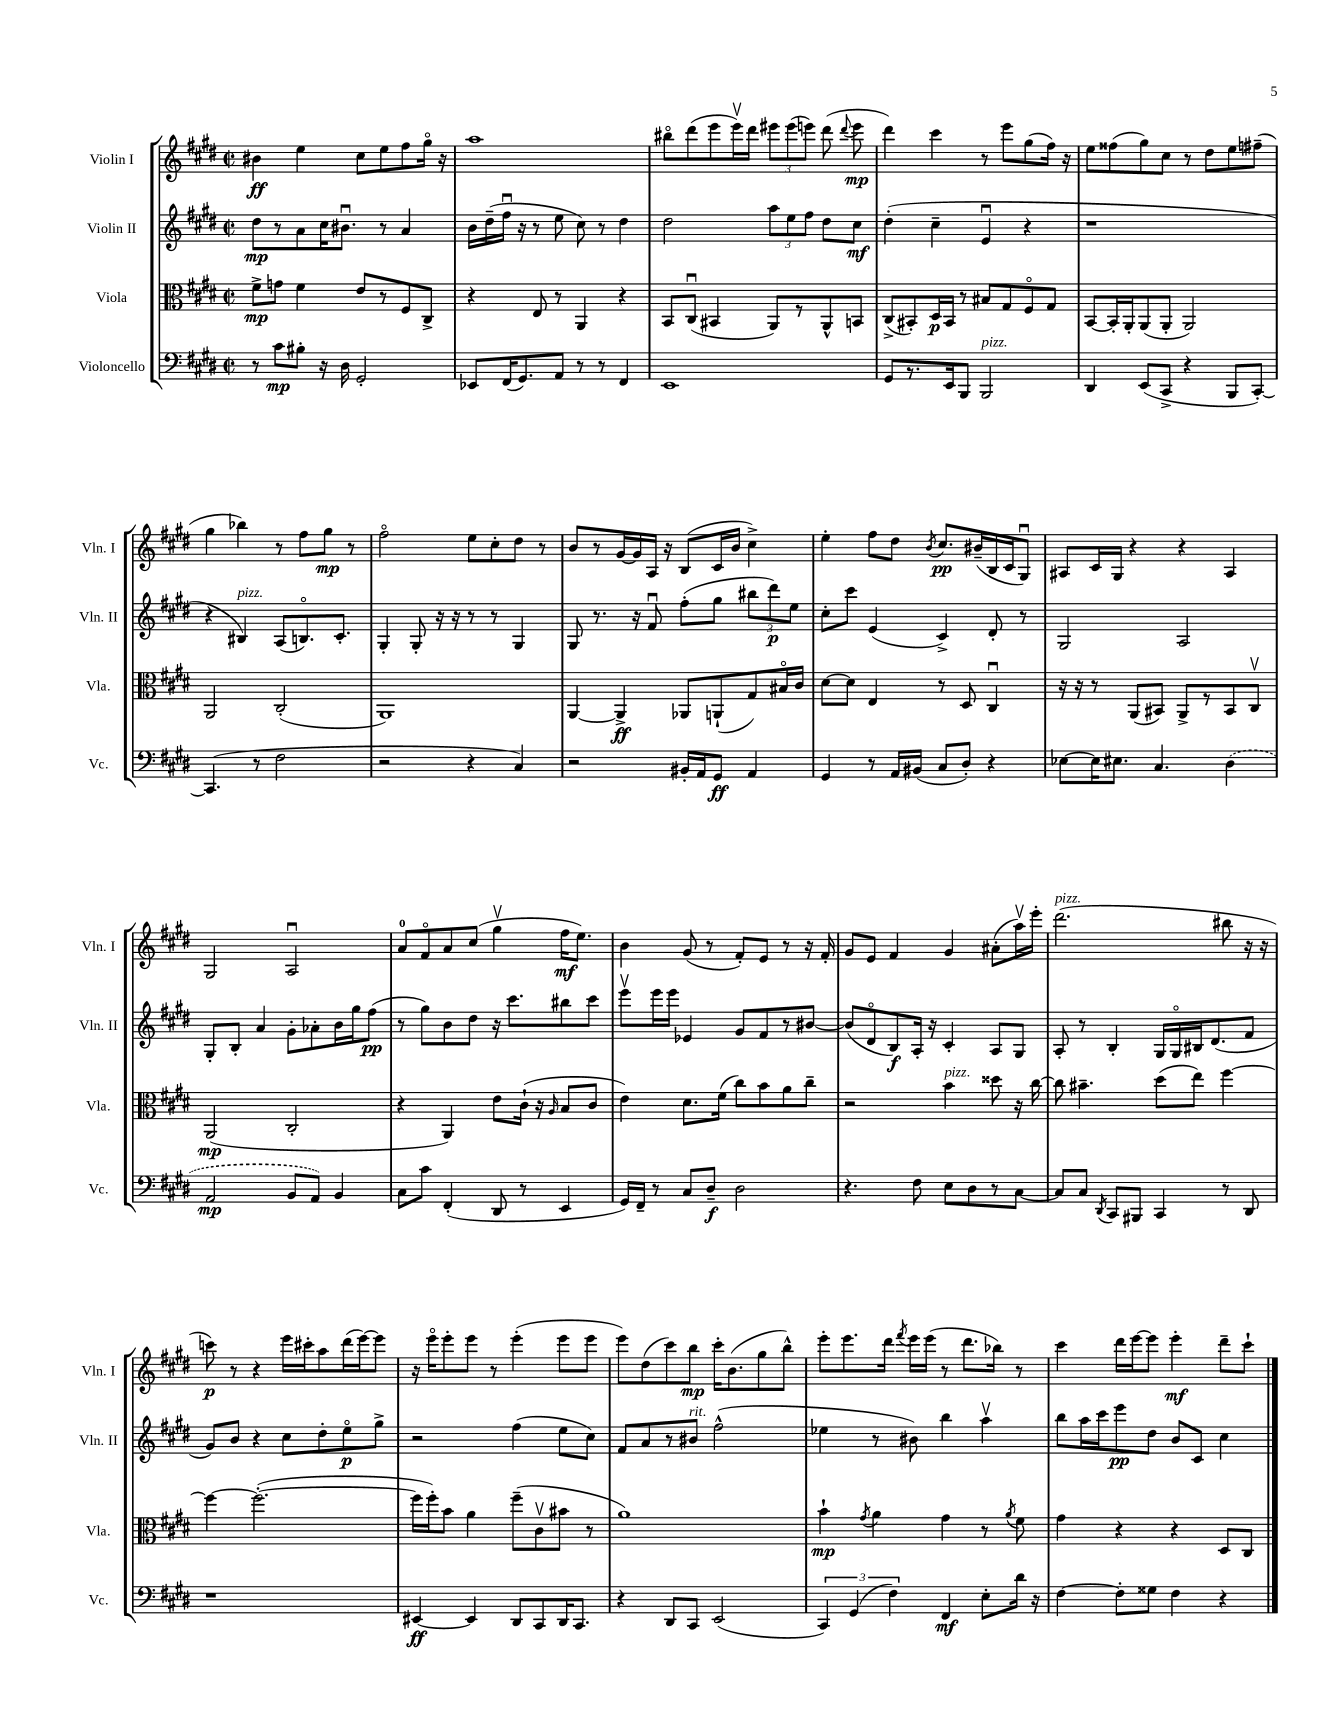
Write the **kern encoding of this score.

**kern	**kern	**kern	**kern
*staff4	*staff3	*staff2	*staff1
*clefF4	*clefC3	*clefG2	*clefG2
*k[f#c#g#d#]	*k[f#c#g#d#]	*k[f#c#g#d#]	*k[f#c#g#d#]
*M2/2	*M2/2	*M2/2	*M2/2
*met(c|)	*met(c|)	*met(c|)	*met(c|)
8r	8f#^	8dd#	4b#
8c#	8g	8r	.
8B#'	4f#	8a	4ee
16r	.	16cc#	.
16D#	.	8.b#u	.
2GG#'	8e	.	8cc#
.	8r	8r	8ee
.	8F#	4a	8ff#
.	8C#^	.	16gg#o
.	.	.	16r
=	=	=	=
8EE-	4r	16b	1aa
.	.	(16dd#~	.
(16FF#	.	16ff#u	.
8.GG#)	.	16r	.
.	8E	8r	.
8AA	8r	8ee	.
8r	4AA	8cc#)	.
8r	.	8r	.
4FF#	4r	4dd#	.
=	=	=	=
1EE	8BB	2dd#	8bb#o
.	(8C#u	.	(8ddd#
.	4BB#	.	8eee
.	.	.	16eeev)
.	.	.	16ddd#
.	8AA)	12aa	12eee#
.	.	12ee	(12eee#
.	8r	.	.
.	.	12ff#	12eee)
.	8AA^^	8dd#	(8ddd#
.	.	.	8qqddd#
.	8BB	8cc#	8eee
=	=	=	=
8GG#	(8C#^	(4dd#'	4ddd#)
8.r	8BB#')	.	.
.	16D#	4cc#~	4ccc#
16EE	16BB#	.	.
8BBB	8r	.	.
2BBB	8B#	4eu	8r
.	8G#	.	8eee
.	8F#o	4r	(8gg#
.	8G#	.	16ff#)
.	.	.	16r
=	=	=	=
4DD#	[8BB	1r	8ee
.	16BB']	.	(8ff##
.	16AA'	.	.
(8EE	(8AA	.	8gg#)
8CC#^	8AA'	.	8cc#
4r	2AA)	.	8r
.	.	.	8dd#
8BBB	.	.	8ee
[8CC#')	.	.	(8ff#~
=	=	=	=
(4.CC#]	2AA	4r	4gg#
.	.	4B#)	4bb-)
8r	.	.	.
2F#	(2C#'	(8A	8r
.	.	8.Bo)	8ff#
.	.	.	8gg#
.	.	8.c#'	.
.	.	.	8r
=	=	=	=
2r	1AA)	4G#'	2ff#o
.	.	8G#'	.
.	.	16r	.
.	.	16r	.
4r	.	8r	8ee
.	.	8r	8cc#'
4C#)	.	4G#	8dd#
.	.	.	8r
=	=	=	=
2r	[4AA	8G#	8b
.	.	8.r	8r
.	4AA^]	.	[16g#
.	.	16r	16g#]
.	.	8f#u	16A
.	.	.	16r
16BB#'	8AA-	(8ff#'	(8B
16AA	.	.	.
8GG#	(8AA`	8gg#	16c#
.	.	.	16b
4AA	8G#)	12bb#	4cc#^)
.	.	12ddd#)	.
.	16B#o	.	.
.	.	12ee	.
.	16c#	.	.
=	=	=	=
4GG#	[8d#	8cc#'	4ee'
.	8d#]	8ccc#	.
8r	4E	(4e	8ff#
16AA	.	.	8dd#
(16BB#	.	.	.
.	.	.	8qb
8C#	8r	4c#^)	8.cc#
8D#')	8D#	.	.
.	.	.	(16b#~
4r	4C#u	8d#'	16B
.	.	.	16c#
.	.	8r	8G#u)
=	=	=	=
[8E-	16r	2G#	8A#
.	16r	.	.
16E-]	8r	.	16c#
8.E#	.	.	16G#
.	(8AA	.	4r
4.C#	8BB#)	.	.
.	8AA^	2A	4r
.	8r	.	.
(4D#	8BB#	.	4A#
.	8C#v	.	.
=	=	=	=
2AA	(2AA	8G#'	2G#
.	.	8B'	.
.	.	4a	.
8BB	2C#'	8g#'	2Au
8AA)	.	8a-'	.
4BB	.	16b	.
.	.	16gg#	.
.	.	(8ff#	.
=	=	=	=
8C#	4r	8r	8a
8c#	.	8gg#)	8f#o
(4FF#'	4AA)	8b	8a
.	.	8dd#	(8cc#
8DD#	8e	16r	4gg#v
.	.	8.ccc#	.
8r	(16c#`	.	.
.	16r	.	.
.	16qqA	.	.
4EE	8B	8bb#	16ff#
.	.	.	8.ee)
.	8c#	8ccc#	.
=	=	=	=
16GG#)	4e)	8eeev	4b
16FF#~	.	.	.
8r	.	16eee	.
.	.	16eee	.
8C#	8.d#	4e-	(8g#
8D#~	.	.	8r
.	(16f#	.	.
2D#	8cc#)	8g#	8f#')
.	8b	8f#	8e
.	8a	8r	8r
.	8cc#~	[8b#	16r
.	.	.	16f#'
=	=	=	=
4.r	2r	(8b#]	8g#
.	.	8d#o	8e
.	.	8B)	4f#
8F#	.	16A'	.
.	.	16r	.
8E	4b	4c#'	4g#
8D#	.	.	.
8r	8dd##	8A	(8a#'
[8C#	16r	8G#	16aav)
.	[16cc#	.	16eee'
=	=	=	=
8C#]	8cc#]	8A'	(2.ddd#
8C#	4.b#~	8r	.
8qDD#	.	.	.
8CC#	.	4B'	.
8BBB#	.	.	.
4CC#	(8dd#	16G#	.
.	.	16G#o	.
.	8ee)	16B#	.
.	.	(8.d#	.
8r	[4ff#	.	8bb#
8DD#	.	8f#	16r
.	.	.	16r
=	=	=	=
1r	4ff#_	8g#)	8ccc)
.	.	8b	8r
.	(2.ff#'_	4r	4r
.	.	8cc#	16eee
.	.	.	16ccc#'
.	.	8dd#'	8aa
.	.	8eeo	(16ddd#
.	.	.	[16eee)
.	.	8gg#^	8eee]
=	=	=	=
[4EE#	16ff#]	2r	16r
.	16ff#')	.	16eeeo
.	8b	.	8eee'
4EE#]	4a	.	8eee
.	.	.	8r
8DD#	(8ff#~	(4ff#	(4eee'
8CC#	8c#v	.	.
16DD#	8b#	8ee	8eee
8.CC#	.	.	.
.	8r	8cc#)	8eee
=	=	=	=
4r	1a)	8f#	8eee)
.	.	8a	(8dd#
8DD#	.	8r	8ccc#)
8CC#	.	8b#	8bb
(2EE	.	(2ff#^^	16ccc#'
.	.	.	(8.b
.	.	.	8gg#
.	.	.	8bb^^)
=	=	=	=
6CC#)	4b`	4ee-	8eee'
.	.	.	8.eee
(6GG#	.	.	.
.	8qg#	.	.
.	4a	8r	.
.	.	.	16ddd#
6F#)	.	.	.
.	.	.	8qfff#
.	.	8b#)	16eee
.	.	.	(16eee
4FF#	4g#	4bb	8r
.	.	.	8.ddd#
8E'	8r	4aav	.
.	.	.	16bb-)
.	8qa	.	.
16d#	8f#	.	8r
16r	.	.	.
=	=	=	=
[4F#	4g#	8bb	4ccc#
.	.	16aa	.
.	.	16ccc#	.
8F#']	4r	8eee	16ddd#
.	.	.	[16eee
8G##	.	8dd#	8eee]
4F#	4r	8b	4eee'
.	.	8c#	.
4r	8D#	4cc#	8ddd#~
.	8C#	.	8ccc#`
==	==	==	==
*-	*-	*-	*-
